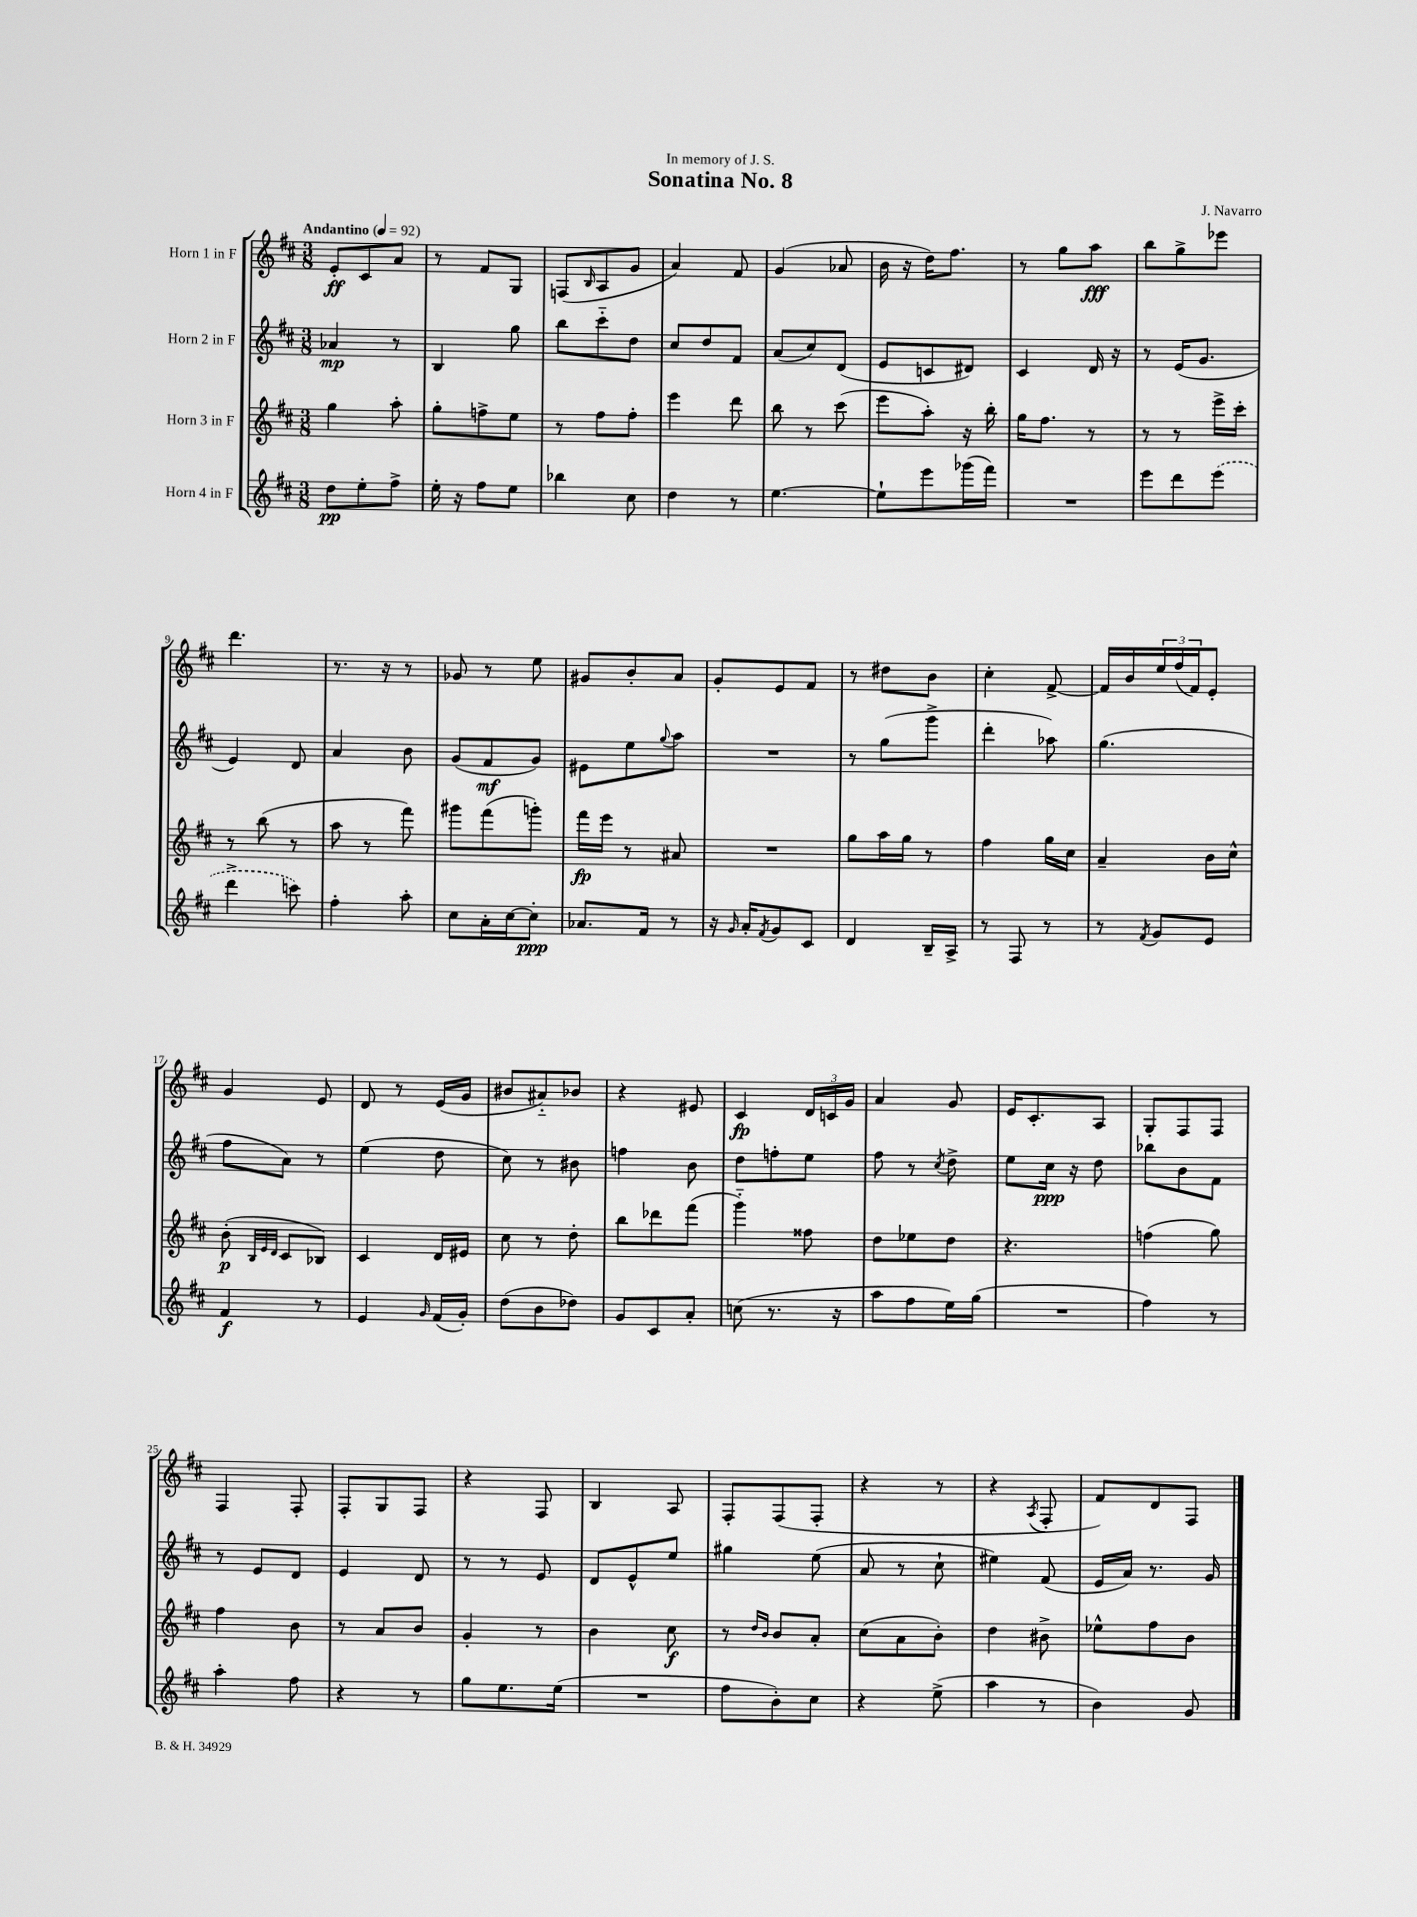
\header { title = "Sonatina No. 8" composer = "J. Navarro" dedication = "In memory of J. S." }
<<
\new StaffGroup <<
\new Staff = "s0" \with { instrumentName = "Horn 1 in F" } {
    \clef treble \key d \major \numericTimeSignature \time 3/8 \tempo "Andantino" 4 = 92
    e'8-.\ff cis'8 a'8 |
    r8 fis'8 g8 |
    f8( \grace { b16 } a8 g'8 |
    a'4) fis'8 |
    g'4( aes'8 |
    b'16 r16 d''16) fis''8. |
    r8 g''8 a''8\fff |
    b''8 g''8-> ees'''8 |
    d'''4. |
    r8. r16 r8 |
    ges'8 r8 e''8 |
    gis'8 b'8-. a'8 |
    g'8-. e'8 fis'8 |
    r8 dis''8 b'8 |
    cis''4-. fis'8~-> |
    fis'16 b'16 \tuplet 3/2 { e''16 fis''16( fis'16) } e'8-. |
    g'4 e'8 |
    d'8 r8 e'16( g'16 |
    bis'8 ais'8-_) bes'8 |
    r4 eis'8 |
    cis'4\fp \tuplet 3/2 { d'16 c'16 g'16 } |
    a'4 g'8 |
    e'16 cis'8.-. a8 |
    g8-. fis8 fis8 |
    fis4 fis8-. |
    fis8-. g8 fis8 |
    r4 fis8 |
    b4 a8 |
    fis8-. fis8( fis8-. |
    r4 r8 |
    r4 \acciaccatura { a8 } fis8-. |
    fis'8) d'8 fis8 \bar "|." |
}
\new Staff = "s1" \with { instrumentName = "Horn 2 in F" } {
    \clef treble \key d \major \numericTimeSignature \time 3/8
    aes'4\mp r8 |
    b4 g''8 |
    b''8 cis'''8-_ d''8 |
    cis''8 d''8 fis'8 |
    a'8( cis''8) d'8( |
    e'8 c'8 dis'8) |
    cis'4 d'16 r16 |
    r8 e'16( g'8. |
    e'4) d'8 |
    a'4 b'8 |
    g'8( fis'8\mf g'8) |
    eis'8 e''8 \appoggiatura { g''8 } a''8 |
    R4. |
    r8 g''8( g'''8-> |
    d'''4-. aes''8) |
    g''4.( |
    fis''8 a'8) r8 |
    e''4( d''8 |
    cis''8) r8 bis'8 |
    f''4 b'8 |
    d''8 f''8-. e''8 |
    fis''8 r8 \acciaccatura { cis''8 } d''8-> |
    e''8 cis''16\ppp r16 d''8 |
    bes''8 b'8 fis'8 |
    r8 e'8 d'8 |
    e'4 d'8 |
    r8 r8 e'8 |
    d'8 e'8-^ e''8 |
    gis''4 e''8( |
    a'8 r8 cis''8-! |
    eis''4) fis'8( |
    e'16 a'16) r8. g'16 \bar "|." |
}
\new Staff = "s2" \with { instrumentName = "Horn 3 in F" } {
    \clef treble \key d \major \numericTimeSignature \time 3/8
    g''4 a''8-. |
    g''8-. f''8-> e''8 |
    r8 fis''8 fis''8-. |
    e'''4 d'''8 |
    b''8 r8 cis'''8( |
    e'''8 a''8-.) r16 b''16-. |
    g''16 fis''8. r8 |
    r8 r8 e'''16-> cis'''16-. |
    r8 b''8( r8 |
    a''8 r8 fis'''8) |
    gis'''8 fis'''8( g'''8-.) |
    fis'''16\fp e'''16 r8 ais'8 |
    R4. |
    g''8 a''16 g''16 r8 |
    fis''4 g''16 cis''16 |
    a'4-- b'16 cis''16-^ |
    b'8-.\p( \grace { b32 e'32 d'32 } cis'8 bes8) |
    cis'4 d'16 eis'16 |
    cis''8 r8 d''8-. |
    b''8 des'''8 fis'''8( |
    g'''4-_) fisis''8 |
    d''8 ees''8 d''8 |
    r4. |
    f''4( g''8) |
    fis''4 b'8 |
    r8 a'8 b'8 |
    g'4-. r8 |
    b'4 cis''8\f |
    r8 \grace { d''16 b'16 } b'8 a'8-. |
    cis''8( a'8 b'8-.) |
    d''4 bis'8-> |
    ees''8-^ fis''8 b'8 \bar "|." |
}
\new Staff = "s3" \with { instrumentName = "Horn 4 in F" } {
    \clef treble \key d \major \numericTimeSignature \time 3/8
    d''8\pp e''8-. fis''8-> |
    e''16-. r16 fis''8 e''8 |
    bes''4 cis''8 |
    d''4 r8 |
    e''4.~ |
    e''8-! e'''8 ges'''16( fis'''16) |
    R4. |
    e'''8 d'''8 \once \slurDashed e'''8( |
    d'''4-> c'''8) |
    fis''4-. a''8-. |
    cis''8 a'16-. cis''16~ cis''8-.\ppp |
    aes'8. fis'16 r8 |
    r16 \grace { g'16 } a'16-. \acciaccatura { fis'8 } g'8 cis'8 |
    d'4 b16-- a16-> |
    r8 fis8 r8 |
    r8 \acciaccatura { fis'8 } g'8 e'8 |
    fis'4\f r8 |
    e'4 \grace { g'16 } fis'16( g'16-.) |
    d''8( b'8 des''8) |
    g'8 cis'8 a'8-. |
    c''8( r8. r16 |
    a''8 fis''8 e''16) g''16( |
    R4. |
    fis''4) r8 |
    a''4-. fis''8 |
    r4 r8 |
    g''8 e''8. e''16( |
    R4. |
    fis''8 b'8-.) cis''8 |
    r4 e''8->( |
    a''4 r8 |
    b'4) g'8 \bar "|." |
}
>>
>>
